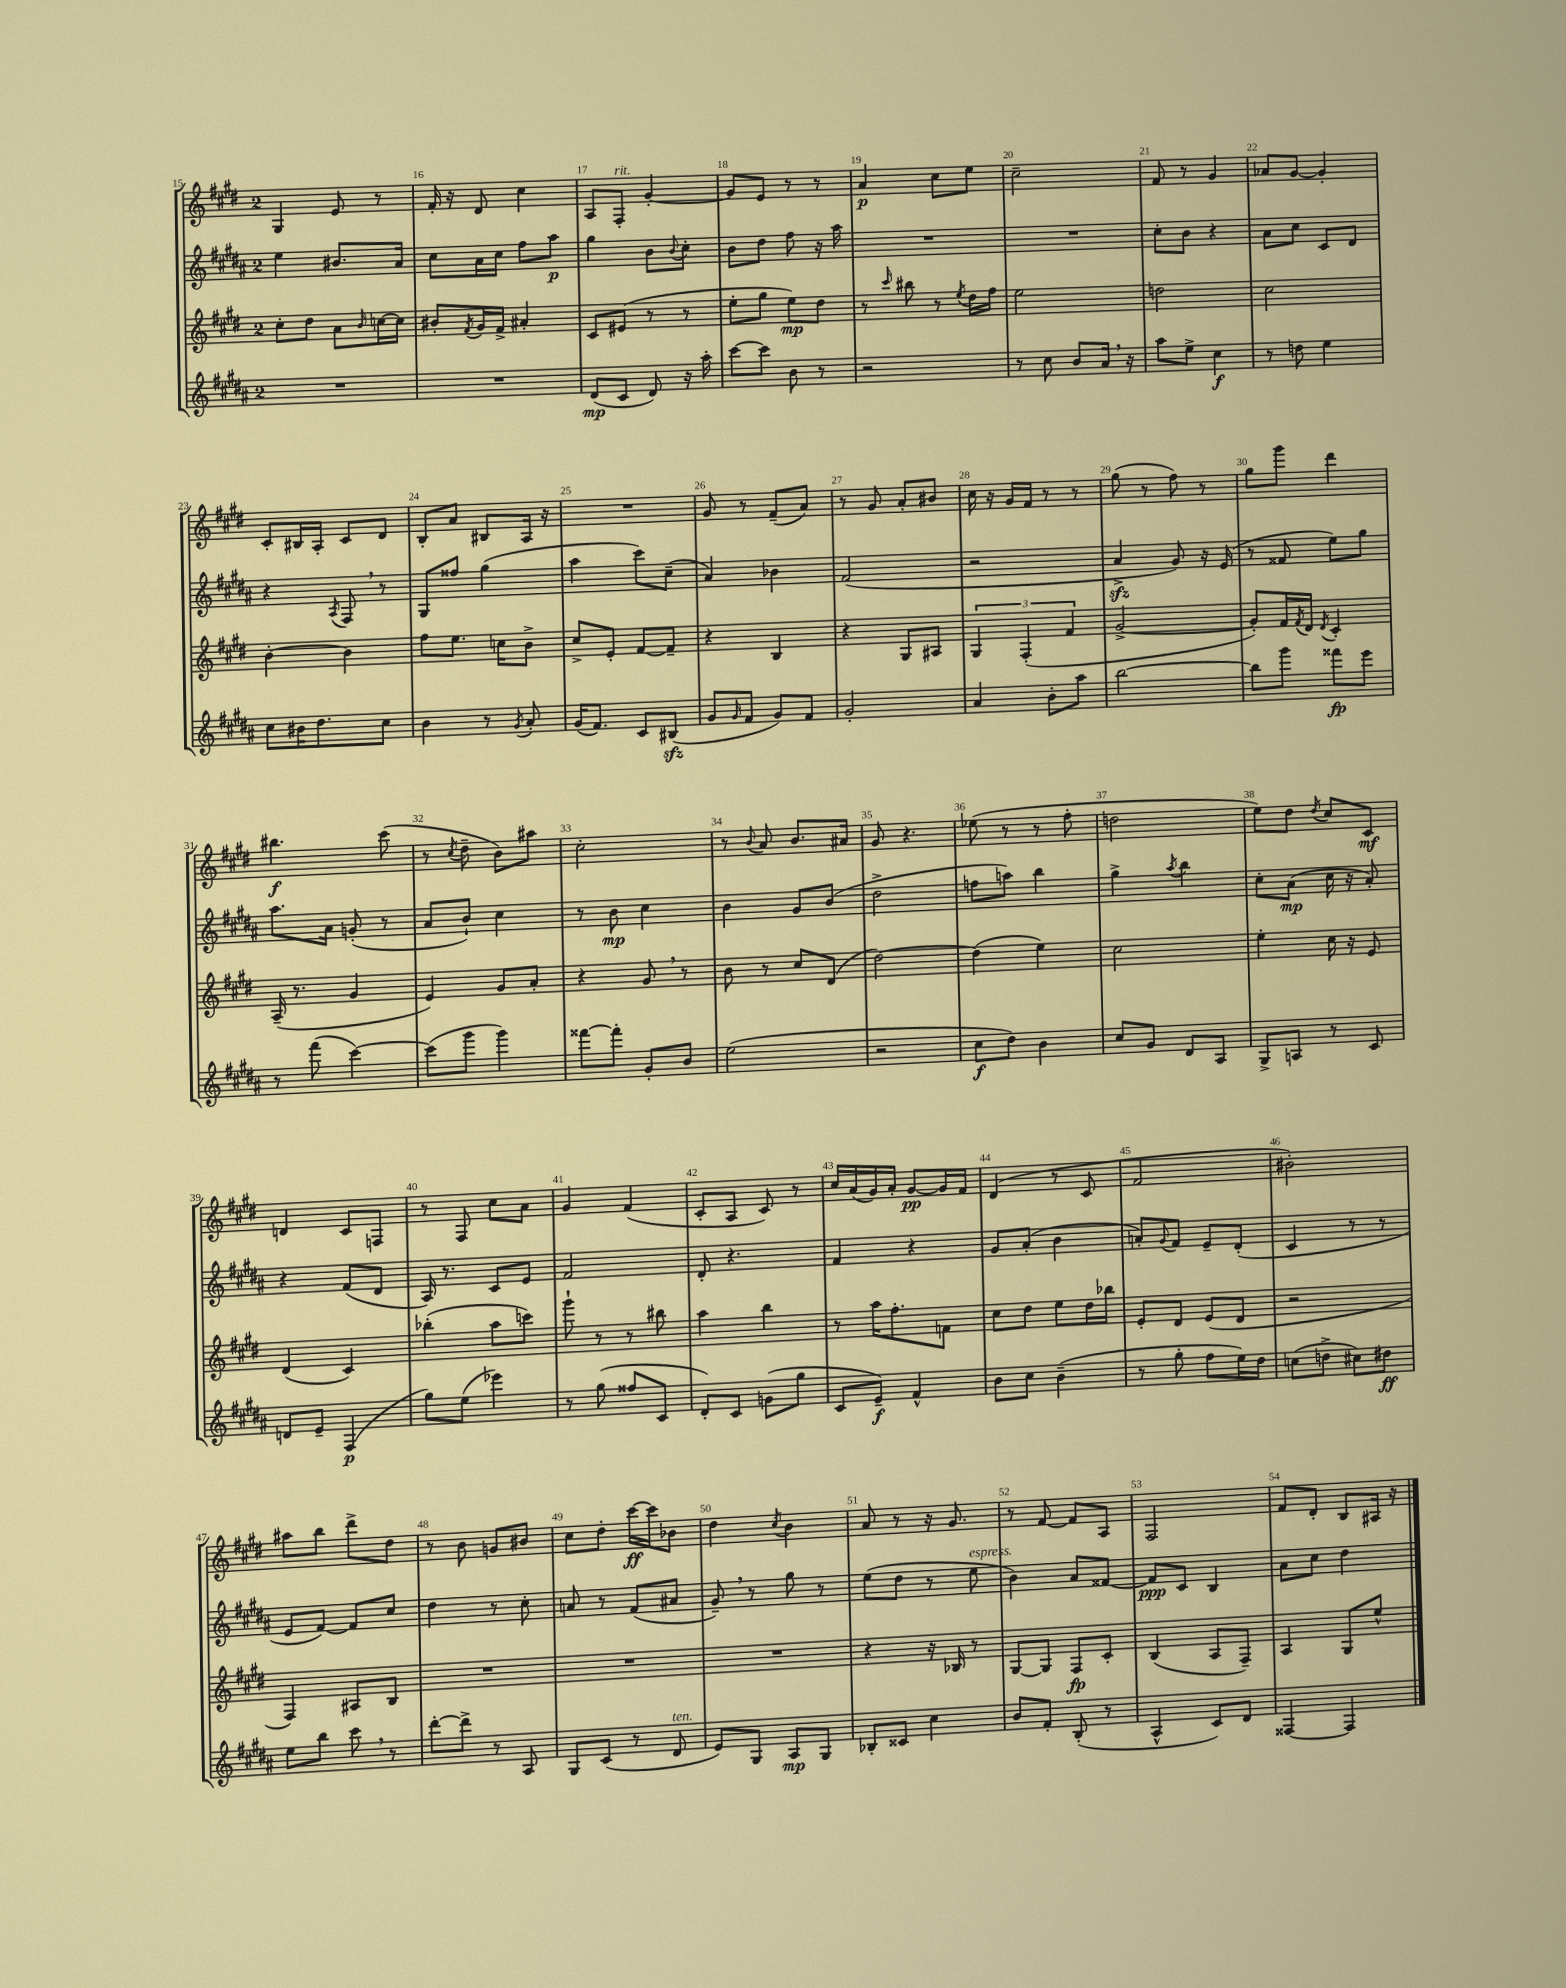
<<
\new StaffGroup <<
\new Staff = "s0" {
    \clef treble \key e \major \once \override Staff.TimeSignature.style = #'single-digit \time 2/4
    gis4 e'8 r8 |
    fis'16-. r16 dis'8 cis''4 |
    a8 fis8-.^\markup { \italic "rit." } gis'4~-. |
    gis'8 e'8 r8 r8 |
    a'4\p cis''8 e''8 |
    cis''2-- |
    fis'8 r8 gis'4 |
    aes'8 gis'8~ gis'4-. |
    cis'8-. bis16 a16-. cis'8 dis'8 |
    b8-. a'8 bis8 a16 r16 |
    R2 |
    gis'8 r8 fis'8--( a'8) |
    r8 gis'8 a'8-. bis'8 |
    cis''16 r16 gis'16 fis'16 r8 r8 |
    gis''8( r8 fis''8) r8 |
    gis''8 gis'''8 dis'''4 |
    bis''4.\f cis'''8( |
    r8 \acciaccatura { cis''8 } dis''8-- b'8) ais''8 |
    cis''2-. |
    r8 \appoggiatura { b'8 } a'8 b'8. ais'16 |
    gis'8 r4. |
    ees''8( r8 r8 fis''8-. |
    d''2 |
    e''8) dis''8 \acciaccatura { dis''8 } cis''8 cis'8\mf |
    d'4 cis'8 f8 |
    r8 fis8 cis''8 a'8 |
    gis'4 fis'4( |
    cis'8-. a8 cis'8) r8 |
    cis''16 a'16( gis'16) a'16-. gis'8~\pp gis'16 fis'16 |
    dis'4( r8 cis'8 |
    fis'2 |
    bis'2-.) |
    ais''8 b''8 dis'''8-> dis''8 |
    r8 b'8 g'8 bis'8 |
    cis''8 dis''8-. cis'''16~\ff cis'''16 bes'8 |
    dis''4 \acciaccatura { cis''8 } b'4 |
    a'8 r8 r16 gis'8. |
    r8 fis'8~ fis'8 a8 |
    fis2 |
    fis'8 dis'8-. b8 ais16 r16 \bar "|." |
}
\new Staff = "s1" {
    \clef treble \key b \major \once \override Staff.TimeSignature.style = #'single-digit \time 2/4
    e''4 bis'8. ais'16 |
    cis''8 ais'16 cis''16 fis''8 ais''8\p |
    gis''4 b'8 \appoggiatura { b'8 } cis''8-. |
    b'8 dis''8 fis''8 r16 ais''16 |
    R2 |
    R2 |
    cis''8-. b'8 r4 |
    ais'8 cis''8 cis'8 dis'8 |
    r4 \acciaccatura { ais8 } fis8 \breathe r8 |
    gis8 fisis''8 gis''4( |
    ais''4 cis'''8) cis''8--( |
    ais'4) bes'4 |
    fis'2( |
    r2 |
    ais'4->\sfz gis'8) r16 e'16( |
    r8 fisis'8 e''8) gis''8 |
    ais''8. ais'16 g'8-.( r8 |
    ais'8 b'8-!) cis''4 |
    r8 b'8\mp cis''4 |
    b'4 gis'8 b'8( |
    dis''2-> |
    f''8 a''8) b''4 |
    gis''4-> \acciaccatura { ais''8 } b''4 |
    cis''8-. ais'8\mp( cis''16 r16 ais'8-.) |
    r4 fis'8( dis'8 |
    ais16) r8. cis'8 e'8 |
    fis'2 |
    dis'8-. r4. |
    fis'4 r4 |
    gis'8 ais'8-.( b'4 |
    a'8-.) \appoggiatura { gis'8 } fis'8 e'8-- dis'8-.( |
    cis'4 r8 r8 |
    e'8 fis'8~) fis'8 cis''8 |
    dis''4 r8 cis''8-. |
    a'8 r8 fis'8( ais'8 |
    gis'8--) \breathe r8 gis''8 r8 |
    e''8( dis''8 r8 e''8^\markup { \italic "espress." } |
    b'4) ais'8 fisis'8~ |
    fisis'8\ppp cis'8 b4 |
    ais'8 cis''8 dis''4 \bar "|." |
}
\new Staff = "s2" {
    \clef treble \key e \major \once \override Staff.TimeSignature.style = #'single-digit \time 2/4
    cis''8-. dis''8 a'8 \grace { b'16 } c''16~ c''16 |
    bis'8-. \acciaccatura { fis'8 } gis'16 fis'16-> ais'4-. |
    cis'8 eis'8( r8 r8 |
    e''8-. gis''8 e''8\mp) dis''8 |
    r8 \grace { cis'''16 } bis''8 r8 \acciaccatura { e''8 } dis''16 fis''16 |
    e''2 |
    d''2 |
    cis''2 |
    b'4~-. b'4 |
    fis''8 e''8. c''16 b'8-> |
    cis''8-> e'8-. fis'8~ fis'8-- |
    r4 b4 |
    r4 gis8 ais8 |
    \tuplet 3/2 { gis4 fis4-.( fis'4 } |
    gis'2~-> |
    gis'8-.) fis'16 \acciaccatura { fis'8 } dis'16 \acciaccatura { dis'8 } cis'4-. |
    a16--( r8. gis'4 |
    e'4) gis'8 a'8-. |
    r4 gis'8 \breathe r8 |
    b'8 r8 cis''8 dis'8( |
    dis''2~) |
    dis''4( e''4) |
    cis''2 |
    e''4-. cis''16 r16 e'8 |
    dis'4( cis'4) |
    bes''4-.( a''8 c'''8) |
    gis'''8-! r8 r8 bis''8 |
    a''4 b''4 |
    r8 a''16 fis''8.-. f'8 |
    cis''8 dis''8 e''8 dis''16 bes''16 |
    e'8-. dis'8 e'8( dis'8 |
    r2 |
    fis4) ais8 b8 |
    R2 |
    R2 |
    R2 |
    r4 r16 bes16 r8 |
    gis8~ gis8 fis8\fp cis'8-. |
    b4( a8 fis8--) |
    a4 gis8 e''8-^ \bar "|." |
}
\new Staff = "s3" {
    \clef treble \key b \major \once \override Staff.TimeSignature.style = #'single-digit \time 2/4
    R2 |
    R2 |
    dis'8\mp( cis'8 dis'8) r16 ais''16-. |
    cis'''8~ cis'''8 b'8 r8 |
    r2 |
    r8 cis''8 b'8 ais'16 \breathe r16 |
    ais''8 e''8-> cis''4\f |
    r8 d''8 e''4 |
    cis''8 bis'16 dis''8. cis''8 |
    b'4 r8 \acciaccatura { gis'8 } ais'8-. |
    gis'16( fis'8.) cis'8 bis8\sfz( |
    gis'8 \grace { gis'16 } fis'8 gis'8) fis'8 |
    gis'2-. |
    ais'4 b'8-. ais''8 |
    b''2~ |
    b''8 gis'''8 fisis'''8\fp e'''8 |
    r8 fis'''8( cis'''4~) |
    cis'''8( gis'''8 gis'''4) |
    fisis'''8~ fisis'''8-. gis'8-. b'8 |
    e''2( |
    r2 |
    cis''8\f dis''8) b'4 |
    cis''8 gis'8 dis'8 ais8 |
    gis8-> a8 r8 cis'8 |
    d'8 e'8-- fis4\p( |
    gis''8) e''8( ees'''4) |
    r8 gis''8( fisis''8 cis'8 |
    dis'8-.) cis'8 g'8( gis''8 |
    cis'8 e'8--\f) fis'4-^ |
    b'8 cis''8 b'4--( |
    r8 gis''8-. fis''8 e''16) dis''16 |
    c''8( d''8-> cis''8) dis''8\ff |
    e''8 b''8 cis'''8 \breathe r8 |
    dis'''8~-. dis'''8-> r8 ais8 |
    gis8 cis'8( r8 dis'8^\markup { \italic "ten." } |
    e'8) gis8 ais8\mp gis8 |
    bes8-. cisis'8 cis''4 |
    b'8 fis'8-. b8-.( r8 |
    ais4-^ cis'8) dis'8 |
    fisis4~ fisis4 \bar "|." |
}
>>
>>
\layout { \context { \Score currentBarNumber = #15 \override BarNumber.break-visibility = ##(#f #t #t) barNumberVisibility = #all-bar-numbers-visible } }
